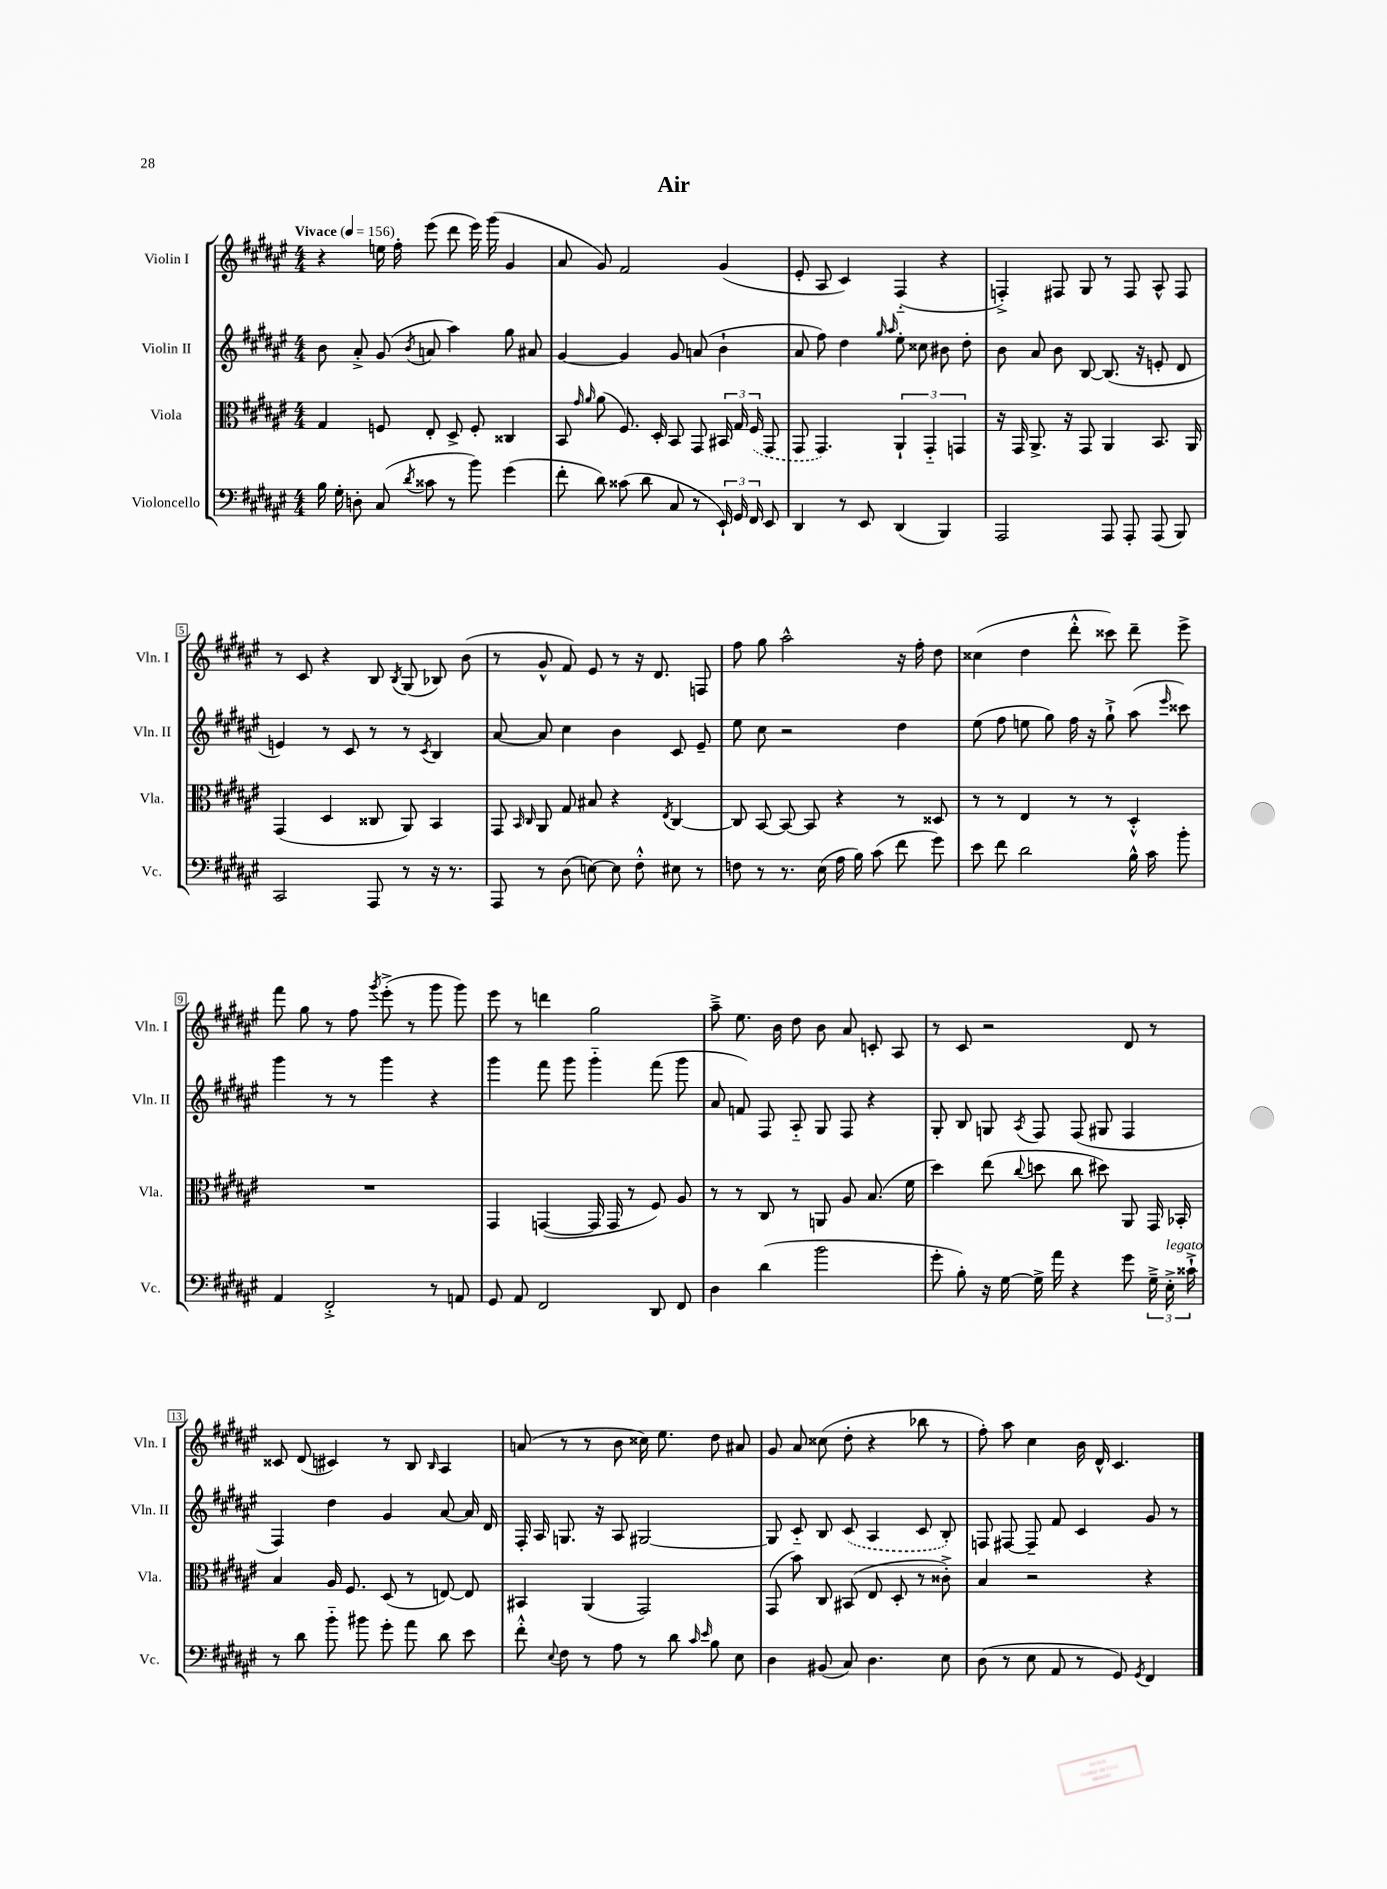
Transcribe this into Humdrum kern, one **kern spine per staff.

**kern	**kern	**kern	**kern
*staff4	*staff3	*staff2	*staff1
*clefF4	*clefC3	*clefG2	*clefG2
*k[f#c#g#d#a#e#]	*k[f#c#g#d#a#e#]	*k[f#c#g#d#a#e#]	*k[f#c#g#d#a#e#]
*M4/4	*M4/4	*M4/4	*M4/4
*MM156	*MM156	*MM156	*MM156
16B\	4G#/	8b\	4r
16G#'\	.	.	.
8D'\	.	8a#'^/	.
(8C#/	8F/	(8g#/	16ee\
.	.	.	16ff#'\
8qd#/	.	8qb/	.
8c##\	8E#'/	8a/	(8eee#\
8r	8D#^/	4aa#\)	8ddd#\
8b\)	8F'/	.	16eee#\)
.	.	.	(16ggg#\
(4g#\	4C##/	8gg#\	4g#/
.	.	8a#/	.
=	=	=	=
8f#'\	8BB/	[4g#/	8a#/
.	16qqg#/	.	.
.	16qqa#/	.	.
8d#\)	(8a#\	.	8g#/)
(8c##\	8.F#/)	4g#/]	2f#/
8d#\	.	.	.
.	16D#'/	.	.
8C#/	8BB/	8g#/	.
8r	8GG#/	(8a/	.
24EE#`/)	24BB#/	4b`\	(4g#/
24GG#/	24G#/	.	.
24FF#/	(24F#/	.	.
8EE#/	8GG#/	.	.
=	=	=	=
4DD#/	8GG#/	8a#/	8e#'/
.	4.GG#/)	8ff#\)	8A#/
8r	.	4dd#\	4c#/)
8EE#/	.	.	.
.	.	16qqgg#/	.
.	.	16qqaa#/	.
(4DD#/	6AA#`/	8ee#'\	(4F#'~/
.	.	8cc##\	.
.	6GG#'~/	.	.
4BBB/)	.	8b#\	4r
.	6GG/	.	.
.	.	8dd#'\	.
=	=	=	=
2AAA#/	16r	8b\	4F'^/)
.	16GG#/	.	.
.	8.AA#^/	8a#/	.
.	.	8b\	8F#/
.	16r	.	.
.	8GG#/	[8B/	8G#/
8AAA#/	4AA#/	(8.B/]	8r
8AAA#'/	.	.	8F#/
.	.	16r	.
(8AAA#/	8.BB/	8e'/	8A#^^/
8BBB/)	.	8d#/	8F#/
.	16AA#/	.	.
=	=	=	=
2CC#/	(4GG#/	4e/)	8r
.	.	.	8c#/
.	4D#/	8r	4r
.	.	8c#/	.
8AAA#/	8C##/	8r	8B/
.	.	.	8qB/
8r	8AA#/)	8r	(8G#/
.	.	8qc#/	.
16r	4BB/	4B/	8B-/)
8.r	.	.	.
.	.	.	(8b\
=	=	=	=
8AAA#/	8GG#/	[8a#/	8r
.	16qqBB/	.	.
.	16qqC#/	.	.
8r	8AA#/	8a#/]	8g#^^/
(8D#\	8G#/	4cc#\	8f#/)
[8E\)	8B#/	.	8e#/
8E\]	4r	4b\	8r
8F#'^^\	.	.	16r
.	.	.	8.d#/
.	8qE#/	.	.
8E#\	[4C#/	8c#/	.
8r	.	8e#~/	8F/
=	=	=	=
8F\	8C#/]	8ee#\	8ff#\
8r	[8BB/	8cc#\	8gg#\
8.r	8BB/_	2r	2aa#^^\
.	8BB/]	.	.
(16E#\	.	.	.
16A#\	4r	.	.
16B\)	.	.	.
(8c#\	.	.	.
8f#\	8r	4dd#\	16r
.	.	.	16ff#'\
8g#\)	8D##/	.	8dd#\
=	=	=	=
8e#\	8r	(8ee#\	(4cc##\
8f#\	8r	8ff#\	.
2d#\	4E#/	8ee\	4dd#\
.	.	8gg#\)	.
.	8r	16ff#\	8ddd#'^^\
.	.	16r	.
.	8r	8gg#`^\	8ccc##\)
16B^^\	4D#'^^/	(8aa#\	8ddd#~\
16c#\	.	.	.
.	.	16qqeee#/	.
8b'\	.	8ccc##\)	8eee#^\
=	=	=	=
4AA#/	1r	4ggg#\	8fff#\
.	.	.	8gg#\
2FF#'^/	.	8r	8r
.	.	8r	8ff#\
.	.	.	8qggg#/
.	.	4ggg#\	(8eee#'^\
.	.	.	8r
8r	.	4r	8ggg#\
8AA/	.	.	8ggg#\)
=	=	=	=
8GG#/	4GG#/	4ggg#\	8eee#\
8AA#/	.	.	8r
2FF#/	([4GG/	8fff#\	4ddd\
.	.	8ggg#\	.
.	16GG/]	4ggg#'~\	2gg#\
.	16GG/	.	.
.	8r	.	.
8DD#/	8F#/)	(8fff#\	.
8FF#/	8A#/	8ggg#\	.
=	=	=	=
4D#\	8r	8a#/	8aa#~^\
.	8r	8f/)	8.ee#\
(4d#\	8C#/	8F#/	.
.	.	.	16b\
.	8r	8A#'~/	8dd#\
2b\	8AA/	8G#/	8b\
.	8A#/	8F#/	8a#/
.	(8.B/	4r	8c'/
.	.	.	8A#/
.	16f#\	.	.
=	=	=	=
8g#'\	4dd#\)	8G#'/	8r
8B'\)	.	8B/	8c#/
16r	(8ee#\	8G/	2r
[16G#\	.	.	.
.	8qqcc#/	8qA#/	.
16G#^\]	8dd\	8F#/	.
16a#\	.	.	.
4r	8cc#\	(8F#/	.
.	8dd#\)	8G#/	.
8g#\	8AA#/	4F#/	8d#/
24G#~^\	16GG#/	.	8r
24E#'^\	.	.	.
.	16BB-'/	.	.
24c##`^\	.	.	.
=	=	=	=
8r	4B/	4F#/)	8c##/
8d#\	.	.	(8d#/
8b'~\	16A#/	4dd#\	4c#/)
.	8.F#/	.	.
8b#\	.	.	.
8g#'\	(8D#/	4g#/	8r
8a#\	8r	.	8B/
.	.	.	16qqB/
8d#\	[8E/)	[8a#/	4A#/
8e#\	8E/]	16a#/]	.
.	.	16d#/	.
=	=	=	=
8f#'^^\	4BB#/	16F#'/	(8a/
.	.	16A#/	.
8qqE#/	.	.	.
8F#\	.	8.G/	8r
8r	(4AA#/	.	8r
.	.	16r	.
8A#\	.	8A#/	8b\
8r	2GG#/)	[2G#/	16cc##\)
.	.	.	8.ee#\
8d#\	.	.	.
16qqc#/	.	.	.
16qqe#/	.	.	.
8B\	.	.	8dd#\
8E#\	.	.	8a#/
=	=	=	=
4D#\	(8GG#/	8G#/]	8g#/
.	8b\)	8c#'~/	8a#/
(8BB#/	8C#/	8B/	(8cc##\
8C#/)	(8BB#/	(8c#/	8dd#'\
4.D#\	8E#/	4A#/	4r
.	8D#'/	.	.
.	8r	8c#/	8bb-\
8E#\	8c##'^\)	8B'/)	8r
=	=	=	=
(8D#\	4B/	8F/	8ff#'\)
8r	.	[8F#/	8aa#\
8E#\	2r	8F#~/]	4cc#\
8AA#/	.	8f#/	.
8r	.	4c#/	16b\
.	.	.	16d#^^/
8GG#/)	.	.	4.c#/
8qGG#/	.	.	.
4FF#/	4r	8g#/	.
.	.	8r	.
==	==	==	==
*-	*-	*-	*-
